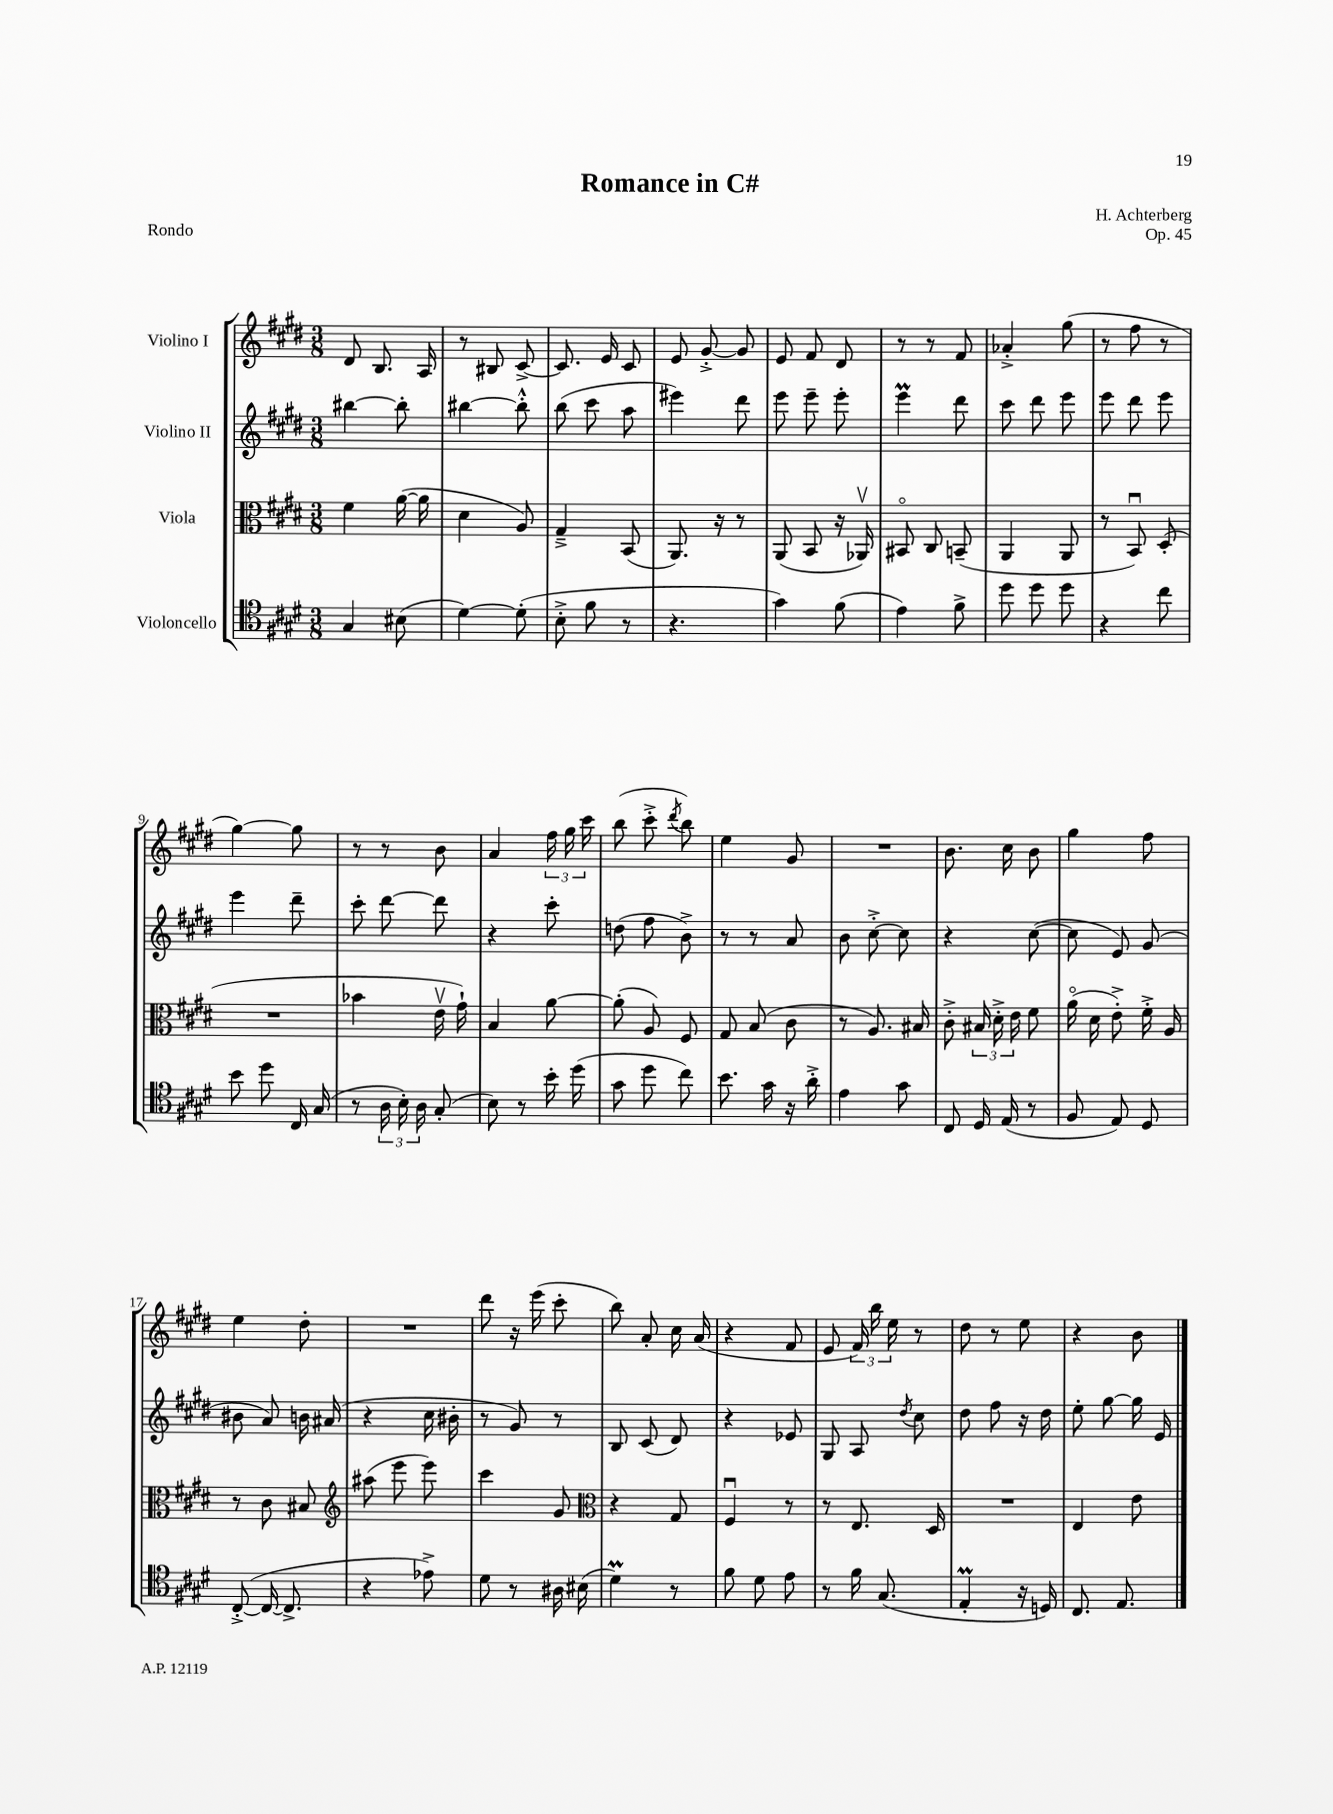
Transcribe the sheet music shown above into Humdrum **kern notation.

**kern	**kern	**kern	**kern
*staff4	*staff3	*staff2	*staff1
*clefC4	*clefC3	*clefG2	*clefG2
*k[f#c#g#d#]	*k[f#c#g#d#]	*k[f#c#g#d#]	*k[f#c#g#d#]
*M3/8	*M3/8	*M3/8	*M3/8
4G#	4f#	[4bb#	8d#
.	.	.	8.B
(8B#	([16a	8bb#']	.
.	16a]	.	16A
=	=	=	=
[4d#)	4d#	[4bb#	8r
.	.	.	8B#
(8d#']	8A)	8bb#'^^]	[8c#^
=	=	=	=
8B'^	4G#~^	(8bb	8.c#]
8f#	.	8ccc#	.
.	.	.	16e
8r	(8BB	8aa	8c#
=	=	=	=
4.r	8.AA)	4eee#)	8e
.	.	.	[8g#'^
.	16r	.	.
.	8r	8ddd#	8g#]
=	=	=	=
4g#)	(8AA	8eee	8e
.	8BB	8eee~	8f#
(8f#	16r	8eee'	8d#
.	16AA-v)	.	.
=	=	=	=
4e)	8BB#o	4eee	8r
.	8C#	.	8r
8f#^	(8BB~	8ddd#	8f#
=	=	=	=
8dd#	4AA	8ccc#	4a-'^
8dd#	.	8ddd#	.
8dd#	8AA	8eee	(8gg#
=	=	=	=
4r	8r	8eee	8r
.	8BBu)	8ddd#	8ff#
8cc#	(8D#'	8eee	8r
=	=	=	=
8b	4.r	4eee	[4gg#)
8dd#	.	.	.
16C#	.	8ddd#~	8gg#]
(16G#	.	.	.
=	=	=	=
8r	4b-	8ccc#'	8r
24A	.	[8ddd#	8r
24B')	.	.	.
24A	.	.	.
(8G#'	16ev	8ddd#]	8b
.	16g#`)	.	.
=	=	=	=
8B)	4B	4r	4a
8r	.	.	.
16b'	[8a	8ccc#'	24ff#
.	.	.	24gg#
(16dd#	.	.	.
.	.	.	24ccc#
=	=	=	=
8g#	(8a']	(8dd	(8bb
8dd#	8A)	8ff#	8ccc#'^
.	.	.	8qddd#
8cc#)	8F#	8b^)	8bb)
=	=	=	=
8.b	8G#	8r	4ee
.	(8B	8r	.
16g#	.	.	.
16r	8c#	8a	8g#
16a'^	.	.	.
=	=	=	=
4e	8r	8b	4.r
.	8.A)	[8cc#'^	.
8g#	.	8cc#]	.
.	16B#	.	.
=	=	=	=
8C#	8c#'^	4r	8.b
16D#	24B#	.	.
.	24d#'^	.	.
(16E	.	.	16cc#
.	24e	.	.
8r	8f#	([8cc#	8b
=	=	=	=
8F#	(16ao	8cc#]	4gg#
.	16d#	.	.
8E)	8e'^)	8e)	.
8D#	16f#'^	(8g#	8ff#
.	16A	.	.
=	=	=	=
([8C#'^	8r	8b#	4ee
16C#_	8c#	8a)	.
8.C#^]	.	.	.
.	8B#	16b	8dd#'
.	.	(16a#	.
=	=	=	=
*	*clefG2	*	*
4r	(8aa#	4r	4.r
.	8eee	.	.
8e-^)	8eee)	16cc#	.
.	.	16b#'	.
=	=	=	=
8d#	4ccc#	8r	8ddd#
8r	.	8g#)	16r
.	.	.	(16eee
16A#	8g#	8r	8ccc#'
(16B#	.	.	.
=	=	=	=
*	*clefC3	*	*
4d#)	4r	8B	8bb)
.	.	(8c#	8a'
8r	8G#	8d#)	16cc#
.	.	.	(16a
=	=	=	=
8f#	4F#u	4r	4r
8d#	.	.	.
8e	8r	8e-	8f#
=	=	=	=
8r	8r	8G#	8e
16f#	8.E	8A	24f#)
.	.	.	24bb
(8.G#	.	.	.
.	.	.	24ee
.	.	8qdd#	.
.	.	8cc#	8r
.	16D#	.	.
=	=	=	=
4E'	4.r	8dd#	8dd#
.	.	8ff#	8r
16r	.	16r	8ee
16D)	.	16dd#	.
=	=	=	=
8.C#	4E	8ee'	4r
.	.	[8gg#	.
8.E	.	.	.
.	8e	16gg#]	8b
.	.	16e	.
==	==	==	==
*-	*-	*-	*-
